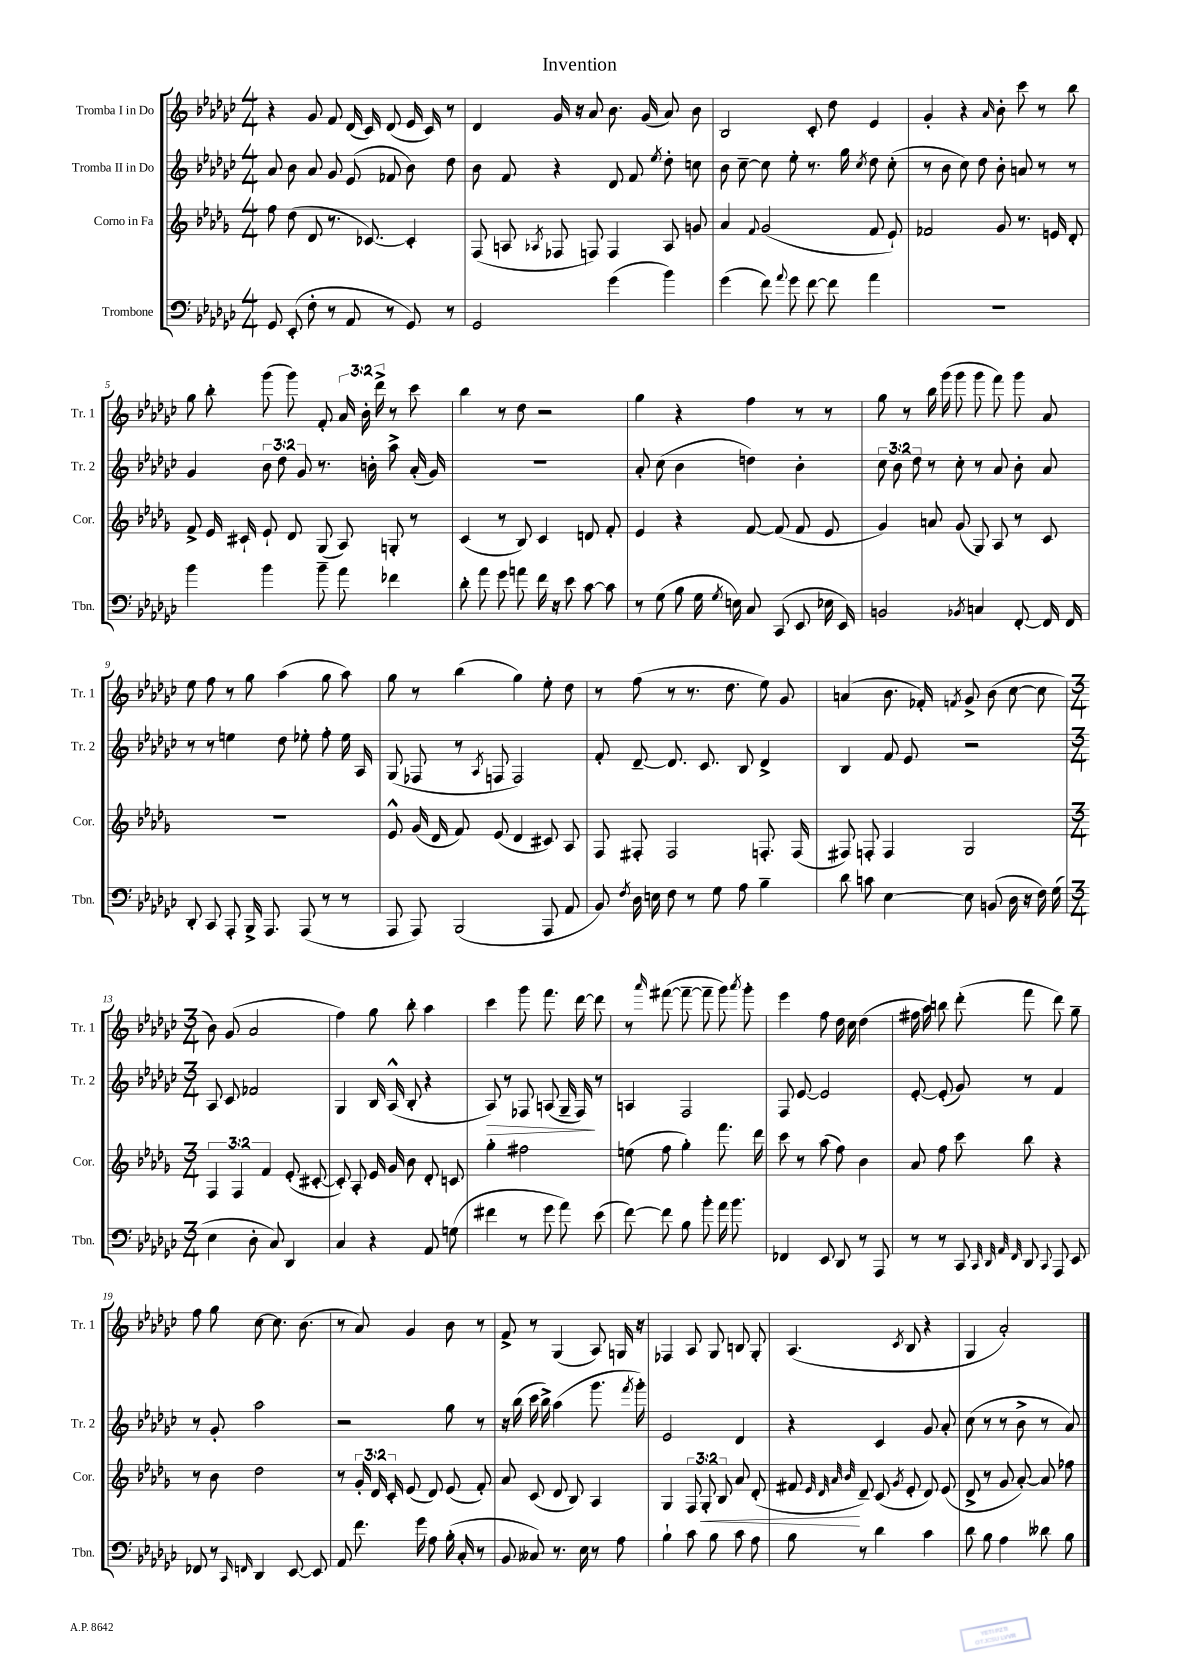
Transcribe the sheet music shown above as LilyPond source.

\header { title = "Invention" }
<<
\new StaffGroup <<
\new Staff = "s0" \with { instrumentName = "Tromba I in Do" shortInstrumentName = "Tr. 1" } {
    \clef treble \key ges \major \numericTimeSignature \time 4/4 \override Staff.TupletNumber.text = #tuplet-number::calc-fraction-text
    \autoBeamOff r4 ges'8 f'8 des'16( ces'16) des'8( ees'16 ces'16) r8 |
    des'4 ges'16 r16 aes'8 bes'8. ges'16( aes'8) bes'8 |
    bes2 ces'8-. des''8 ees'4 |
    ges'4-. r4 \grace { aes'16 } bes'8-. ces'''8 r8 bes''8 |
    ges''8 bes''8-. ges'''8( ges'''8) f'8-. \tuplet 3/2 { aes'16 bes'16-. des'''16-> } r8 ces'''8 |
    bes''4 r8 des''8 r2 |
    ges''4 r4 f''4 r8 r8 |
    ges''8 r8 bes''16 ges'''16( ges'''8 ges'''8 f'''8) ges'''8 aes'8 |
    ees''8 f''8 r8 ges''8 aes''4( ges''8 aes''8) |
    ges''8 r8 bes''4( ges''4) ees''8-. des''8 |
    r8 f''8( r8 r8. des''8. ees''8) ges'8 |
    a'4( bes'8. fes'16-.) \acciaccatura { f'8 } ges'8-> bes'8( ces''8~ ces''8 |
    \numericTimeSignature \time 3/4 bes'8) ges'8( aes'2 |
    f''4) ges''8 bes''8-. aes''4 |
    ces'''4 ges'''8 f'''8. des'''16~ des'''8 |
    r8 \grace { aes'''16 } fis'''8~( fis'''8~-- fis'''8-- ges'''8) \acciaccatura { aes'''8 } ges'''8-. |
    ees'''4 f''8 des''16 ces''16 des''4( |
    fis''16 aes''16) b''8 des'''8-.( f'''8 des'''8) ges''8-- |
    f''8 ges''8 ces''8~ ces''8. bes'8.( |
    r8 aes'8) ges'4 bes'8 r8 |
    f'8-> r8 ges4( aes8) g16 r16 |
    fes4 aes8 ges8 b8 ges8-. |
    aes4.( \acciaccatura { ces'8 } bes8 r4 |
    ges4 aes'2-.) \bar "|." |
}
\new Staff = "s1" \with { instrumentName = "Tromba II in Do" shortInstrumentName = "Tr. 2" } {
    \clef treble \key ges \major \numericTimeSignature \time 4/4 \override Staff.TupletNumber.text = #tuplet-number::calc-fraction-text
    \autoBeamOff aes'8 bes'8 aes'8 ges'8 ees'8( fes'8 bes'8) des''8 |
    bes'8 f'8 r4 des'8 f'8 \acciaccatura { ees''8 } des''8-. c''8 |
    bes'8 ces''8~-- ces''8 ees''8-. r8. ges''16 \acciaccatura { ces''8 } des''8 ces''8-.( |
    r8 bes'8 ces''8) des''8 bes'8-. a'8 r8 r8 |
    ges'4 \tuplet 3/2 { bes'8 des''8 ges'8 } r8. b'16-. aes''8-> aes'16-.( ges'16) |
    R1 |
    aes'8-. ces''8( bes'4 d''4) bes'4-. |
    \tuplet 3/2 { ces''8 bes'8 des''8 } r8 ces''8-. r8 aes'8 bes'8-. aes'8 |
    r8 r8 e''4 des''8 ees''8-. f''8-. ees''16 aes16 |
    ges8( fes8 r8 \acciaccatura { aes8 } f8 f2) |
    f'8-. des'8~-- des'8. ces'8. bes8 des'4-> |
    bes4 f'8 ees'8 r2 |
    \numericTimeSignature \time 3/4 aes8 ces'8 fes'2 |
    ges4 bes16 aes16-^( bes8-. r4 |
    aes8\>) r8 fes8 a8( ges16-- fes16\!) r8 |
    a4 f2 |
    f8 ees'8~ ees'2 |
    ees'8~-. ees'8-.( ges'8) r8 f'4 |
    r8 ges'8-. aes''2 |
    r2 ges''8 r8 |
    r16 bes''16( ces'''16 bes''16->) aes''4( ges'''8. \acciaccatura { f'''8 } ges'''16-.) |
    ees'2 des'4 |
    r4 ces'4 ges'8 aes'8-. |
    ces''8( r8 r8 bes'8-> r8 aes'8) \bar "|." |
}
\new Staff = "s2" \with { instrumentName = "Corno in Fa" shortInstrumentName = "Cor." } {
    \clef treble \key des \major \numericTimeSignature \time 4/4 \override Staff.TupletNumber.text = #tuplet-number::calc-fraction-text
    \autoBeamOff f''8 des''8( des'8 r8. ces'8.~) ces'4-. |
    f8( a8 \acciaccatura { aes8 } fes8 f8) f4 aes8 g'8 |
    aes'4 \appoggiatura { f'8 } ges'2( f'8 ees'8-!) |
    fes'2 ges'8 r8. e'16 des'8-. |
    f'8-> ees'16 cis'16-! ees'8-! des'8 ges8( aes8) g8-. r8 |
    c'4( r8 bes8) c'4 d'8 f'8-. |
    ees'4 r4 f'8~ f'8( f'8 ees'8 |
    ges'4) a'8 ges'8( ges8) aes8 r8 c'8 |
    R1 |
    ees'8-^ ges'16( des'16 f'8) ees'8( des'4 cis'8) aes8 |
    f8 fis8-. fis2 f8.-. f16( |
    fis8) f8-. f4 ges2 |
    \numericTimeSignature \time 3/4 \tuplet 3/2 { f4 f4 f'4 } ees'8-.( cis'8~-. |
    cis'8-.) aes8-. ees'16 ges'16 bes'8 des'8-. c'8 |
    ges''4-. fis''2 |
    e''8( f''8 ges''4-.) f'''8. des'''16 |
    c'''8 r8 aes''8( f''8) bes'4 |
    aes'8 f''8 c'''8 bes''8 r4 |
    r8 bes'8 des''2 |
    r8 \tuplet 3/2 { ges'16-. des'16 c'16-. } ees'8( des'8) ees'8( f'8-.) |
    aes'8 c'8( des'8 bes8) aes4 |
    ges4 \tuplet 3/2 { f8 ges8-.\< bes8 } aes'8 des'8-.( |
    fis'8\! \grace { ees'32 des'32 aes'32 bes'32 } des'8--) c'8( \acciaccatura { ges'8 } ees'8-. des'8) ees'8( |
    des'8-> r8 ges'8 aes'8~-.) aes'8 fes''8 \bar "|." |
}
\new Staff = "s3" \with { instrumentName = "Trombone" shortInstrumentName = "Tbn." } {
    \clef bass \key ges \major \numericTimeSignature \time 4/4
    \autoBeamOff ges,8 ees,8-.( f8-. r8 aes,8 r8 ges,8) r8 |
    ges,2 ges'4( bes'4) |
    ges'4( f'8) \appoggiatura { aes'8 } ges'8 f'8~ f'8 aes'4 |
    R1 |
    bes'4 bes'4 bes'8-- aes'8 fes'4 |
    des'8-. aes'8 ges'8 a'8 f'16 r16 ees'8 ces'8~ ces'8 |
    r8 ges8( bes8 ges16 \acciaccatura { ges8 } e16) ces8 ces,8( ees,8 ees16 ees,16) |
    b,2 \acciaccatura { bes,8 } c4 f,8~-. f,16 f,16 |
    des,8-. ces,8 aes,,8-. bes,,16-> aes,,8. aes,,8( r8 r8 |
    aes,,8 aes,,8) bes,,2( aes,,8 aes,8 |
    bes,8) \acciaccatura { f8 } des16 e16 f8 r8 ges8 aes8 bes4-- |
    des'8 c'8 ees4~ ees8 b,8( des16 r16 f16) ges16( |
    \numericTimeSignature \time 3/4 ees4 des8-. ces8) des,4 |
    ces4 r4 aes,8 g8( |
    fis'4 r8 ges'8 aes'8) ees'8( |
    f'8~) f'8 bes8 bes'8-. aes'16 bes'8. |
    fes,4 ees,8 des,8 r8 aes,,8 |
    r8 r8 ces,8 \grace { ces,32 des,32 aes,32 f,32 } des,8 \appoggiatura { ces,8 } aes,,8 ees,8 |
    fes,8 r8 \grace { ces,16 f,16 } des,4 ees,8~ ees,8 |
    aes,8 f'8. ges'16 aes8 bes16-.( ces16-. r8 |
    bes,8 ceses8) r8. ees16 r8 aes8 |
    bes4-! ces'8 bes8 ces'8 aes8 |
    bes8 r8 des'4 ces'4 |
    des'8 bes8 aes4 deses'8 bes8 \bar "|." |
}
>>
>>
